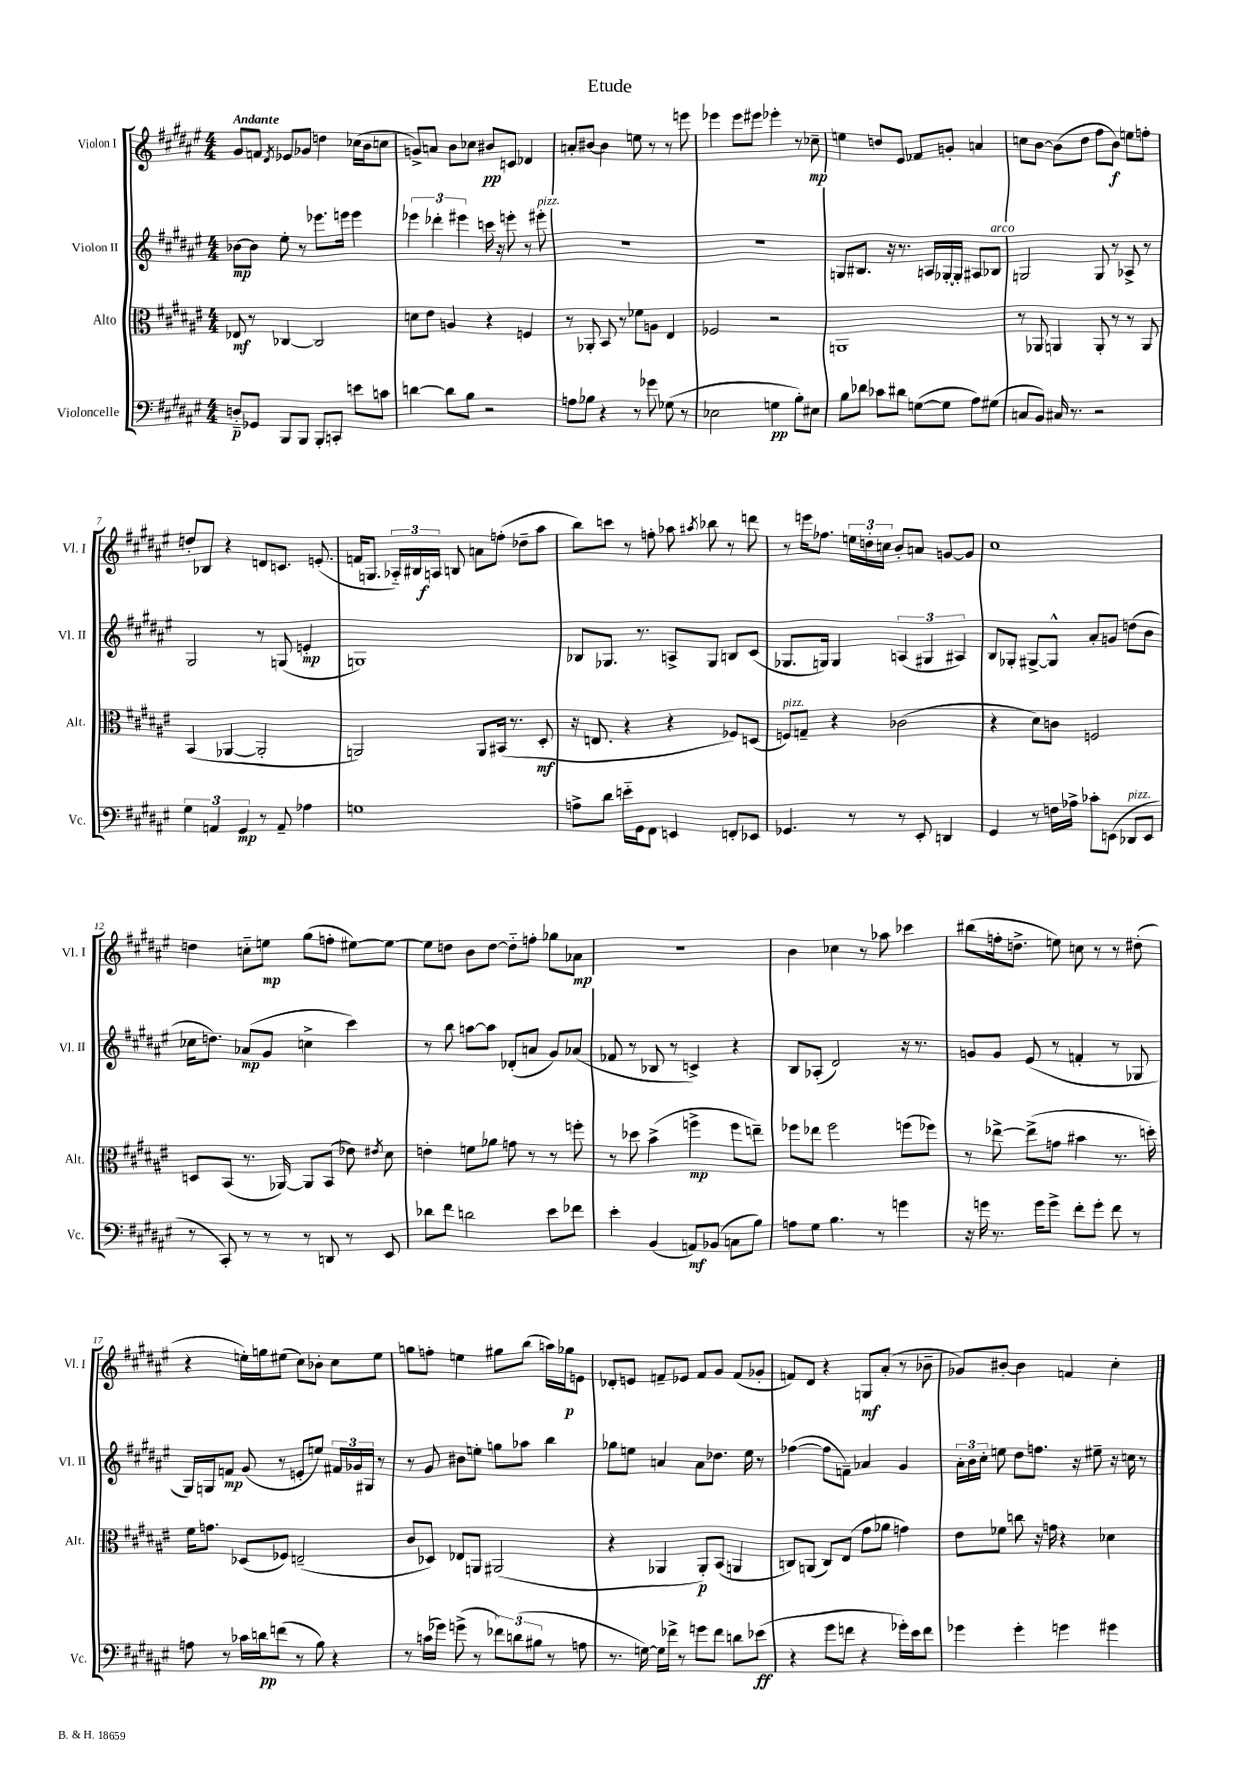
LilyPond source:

\header { title = "Etude" }
<<
\new StaffGroup <<
\new Staff = "s0" \with { instrumentName = "Violon I" shortInstrumentName = "Vl. I" } {
    \clef treble \key fis \major \numericTimeSignature \time 4/4 \tempo "Andante"
    \autoBeamOff gis'8[ f'8] \acciaccatura { dis'8 } ees'8[ ges'8] d''4 ces''16[( b'16 c''8] |
    g'8[->) a'8] b'8[ ces''8] bis'8[\pp c'8] des'4 |
    a'8[-. bis'8]~ bis'4 e''8 r8 r8 e'''8 |
    ees'''4 ees'''8[ eis'''8] ees'''4-. r8 ces''8--\mp |
    e''4 d''8[ eis'8] fes'8[ g'8]-. a'4 |
    c''8[ b'8]~ b'8[( dis''8] fis''8[ b'8]\f) e''8[ f''8]-. |
    d''8[-. bes8] r4 d'8[ c'8.] e'8.-.( |
    f'16[ g8.] \tuplet 3/2 { aes16[-_) bis16 a16]\f } b8 a'8[ f''8]-.( des''8[-- ais''8] |
    b''8[) c'''8] r8 f''8-. aes''8 \acciaccatura { ais''8 } bes''8 r8 d'''8 |
    r8 e'''16[ fes''8.] \tuplet 3/2 { e''16[ d''16-. c''16] } b'8[-. a'8] g'8[~ g'8] |
    cis''1 |
    d''4 c''8[-_ e''8]\mp gis''8[( f''8]-. eis''8[~) eis''8]~ |
    eis''8[ d''8] b'8[ d''8]~ d''8[-_ f''8]-. ges''8[ aes'8]\mp |
    r1 |
    b'4 ces''4 r8 aes''8 ces'''4 |
    bis''8[( f''16-. d''8.]-> e''8) c''8 r8 r8 dis''8-.( |
    r4 e''16[-.) g''16 eis''8]( cis''8[) bes'8]-. cis''8[ eis''8] |
    g''8[ f''8]-. e''4 gis''8[ b''8]( a''16[) ges''16\p e'8] |
    des'8[-. e'8] f'8[-- ees'8] f'8[ gis'8] f'8[( ges'8]-. |
    f'8[) dis'8] r4 g8[\mf ais'8]-.( r8 bes'8-- |
    ges'8[) bis'8]~-. bis'4 f'4 cis''4-. \bar "|." |
}
\new Staff = "s1" \with { instrumentName = "Violon II" shortInstrumentName = "Vl. II" } {
    \clef treble \key fis \major \numericTimeSignature \time 4/4
    \autoBeamOff bes'8[~\mp bes'8] eis''8-. r8 ees'''8.[ e'''16] e'''4 |
    \tuplet 3/2 { ees'''4 des'''4-. eis'''4 } c'''16 r16 e'''8-. r8 eis'''8-.^\markup { \italic "pizz." } |
    R1 |
    R1 |
    g8[ bis8.] r16 r8. a16[ ges16~-. ges16]-. ais8[ bes8]^\markup { \italic "arco" } |
    g2 g8 r8 aes8-> r8 |
    gis2 r8 g8( e'4-.\mp |
    g1) |
    bes8[ ges8.] r8. a8[-> ges8] b8[ cis'8]( |
    ges8.[ g16]) g4 \tuplet 3/2 { a4( gis4 ais4) } |
    b8[ ges8]-. gis8[~-> gis8]-^ ais'8[-. g'8] d''8[( b'8] |
    ces''16[ d''8.]) aes'8[\mp( gis'8] c''4-> cis'''4) |
    r8 b''8 a''8[~ a''8] des'8[-.( a'8] gis'8[) aes'8]( |
    fes'8 r8 bes8 r8 c'4->) r4 |
    b8[ aes8]-.( dis'2) r16 r8. |
    g'8[ g'8] eis'8( r8 f'4-. r8 ges8 |
    gis16[) g16 f'8]\mp gis'8( r8 e'8[-. e''8]) \tuplet 3/2 { fis'16[ ges'16 gis16] } r8 |
    r8 gis'8 bis'8[ e''8]-. g''8[ aes''8] b''4 |
    ges''8[ e''8] a'4 a'8[ des''8.] e''16 r8 |
    fes''4~( fes''8[ f'8]--) aes'4 gis'4 |
    \tuplet 3/2 { ais'16[-. b'16 cis''16]-. } e''8 dis''8[ f''8.] r16 eis''8-- r16 c''16 r8 \bar "|." |
}
\new Staff = "s2" \with { instrumentName = "Alto" shortInstrumentName = "Alt." } {
    \clef alto \key fis \major \numericTimeSignature \time 4/4
    \autoBeamOff ees8\mf r8 ces4~ ces2 |
    d'8[ eis'8] a4 r4 f4 |
    r8 aes,8-. b,8 r8 fes'8[ a8] eis4 |
    fes2 r2 |
    a,1 |
    r8 aes,8 a,4 a,8-. r8 r8 a,8 |
    b,4( aes,4~ aes,2-. |
    a,2) a,8[ bis,16]( r8. dis8-.\mf |
    r16 e8. r4 r4 fes8[) d8]( |
    f8[^\markup { \italic "pizz." }) g8]-- r4 ces'2( |
    r4 dis'8[) c'8] f2 |
    d8[ b,8]( r8. aes,16~) aes,8[ b,8]( ees'8) \acciaccatura { eis'8 } dis'8 |
    e'4-. f'8[ aes'8] g'8 r8 r8 f''8-. |
    r8 des''8 b'4->( f''4->\mp f''8[ e''8]--) |
    fes''8[ ees''8] fes''2 f''8[( fes''8]) |
    r8 ees''8~-> ees''8[->( g'8] bis'4 r8. d''16-.) |
    fis'16[ g'8.] des8[( fes8]) e2--( |
    cis'8[ des8]) ees8[ a,8] ais,2( |
    r4 aes,4 aes,8[-.\p) b,8]( a,4 |
    c8[) a,8]( c8[) eis8]( gis'8[ aes'8] g'4) |
    eis'8[ fes'8] c''8 r16 g'16 r4 des'4 \bar "|." |
}
\new Staff = "s3" \with { instrumentName = "Violoncelle" shortInstrumentName = "Vc." } {
    \clef bass \key fis \major \numericTimeSignature \time 4/4
    \autoBeamOff d8[-_\p ges,8] b,,8[ b,,8] b,,8[-. c,8]-. e'8[ c'8] |
    d'4~ d'8[ b8] r2 |
    a8[ bes8] r4 r8 ges'8 ges8( r8 |
    ees2 g4\pp b8[-.) eis8] |
    b8[ des'8] ces'8[ dis'8] g8[~( g8] ais8[) gis8]( |
    c8[ b,8]) cis16 r8. r2 |
    \tuplet 3/2 { gis4 a,4 gis,4\mp } r8 a,8-- aes4 |
    g1 |
    a8[-> dis'8] e'16[-_ gis,16 fis,8] e,4 f,8[-. ees,8] |
    ges,4. r8 r8 eis,8-. d,4 |
    gis,4 r8 f16[ aes16]-> ces'8[-. e,8]( des,8[^\markup { \italic "pizz." } e,8] |
    r8 cis,8-.) r8 r8 r8 d,8 r8 eis,8 |
    des'8[ fis'8] d'2 eis'8[ fes'8] |
    eis'4-. b,4( a,8[\mf) bes,8]( c8[ b8]) |
    a8[ gis8] b4. r8 g'4 |
    r16 g'16 r8. g'16[ g'8]-> fis'8[-. g'8]-. fis'8 r8 |
    a8 r8 ces'16[ d'16\pp f'8]( r8 b8) r4 |
    r8 c'16[( ges'16]) g'8->( r8 \tuplet 3/2 { fes'8[) d'8( bis8] } r8 a8 |
    r8. g16~) g16[ fes'16]-> r8 g'8[ fes'8] d'8[ ees'8]\ff( |
    r4 gis'8[ f'8] r4 ges'16[-.) eis'16 f'8] |
    ges'4 ges'4-. g'4 gis'4 \bar "|." |
}
>>
>>
